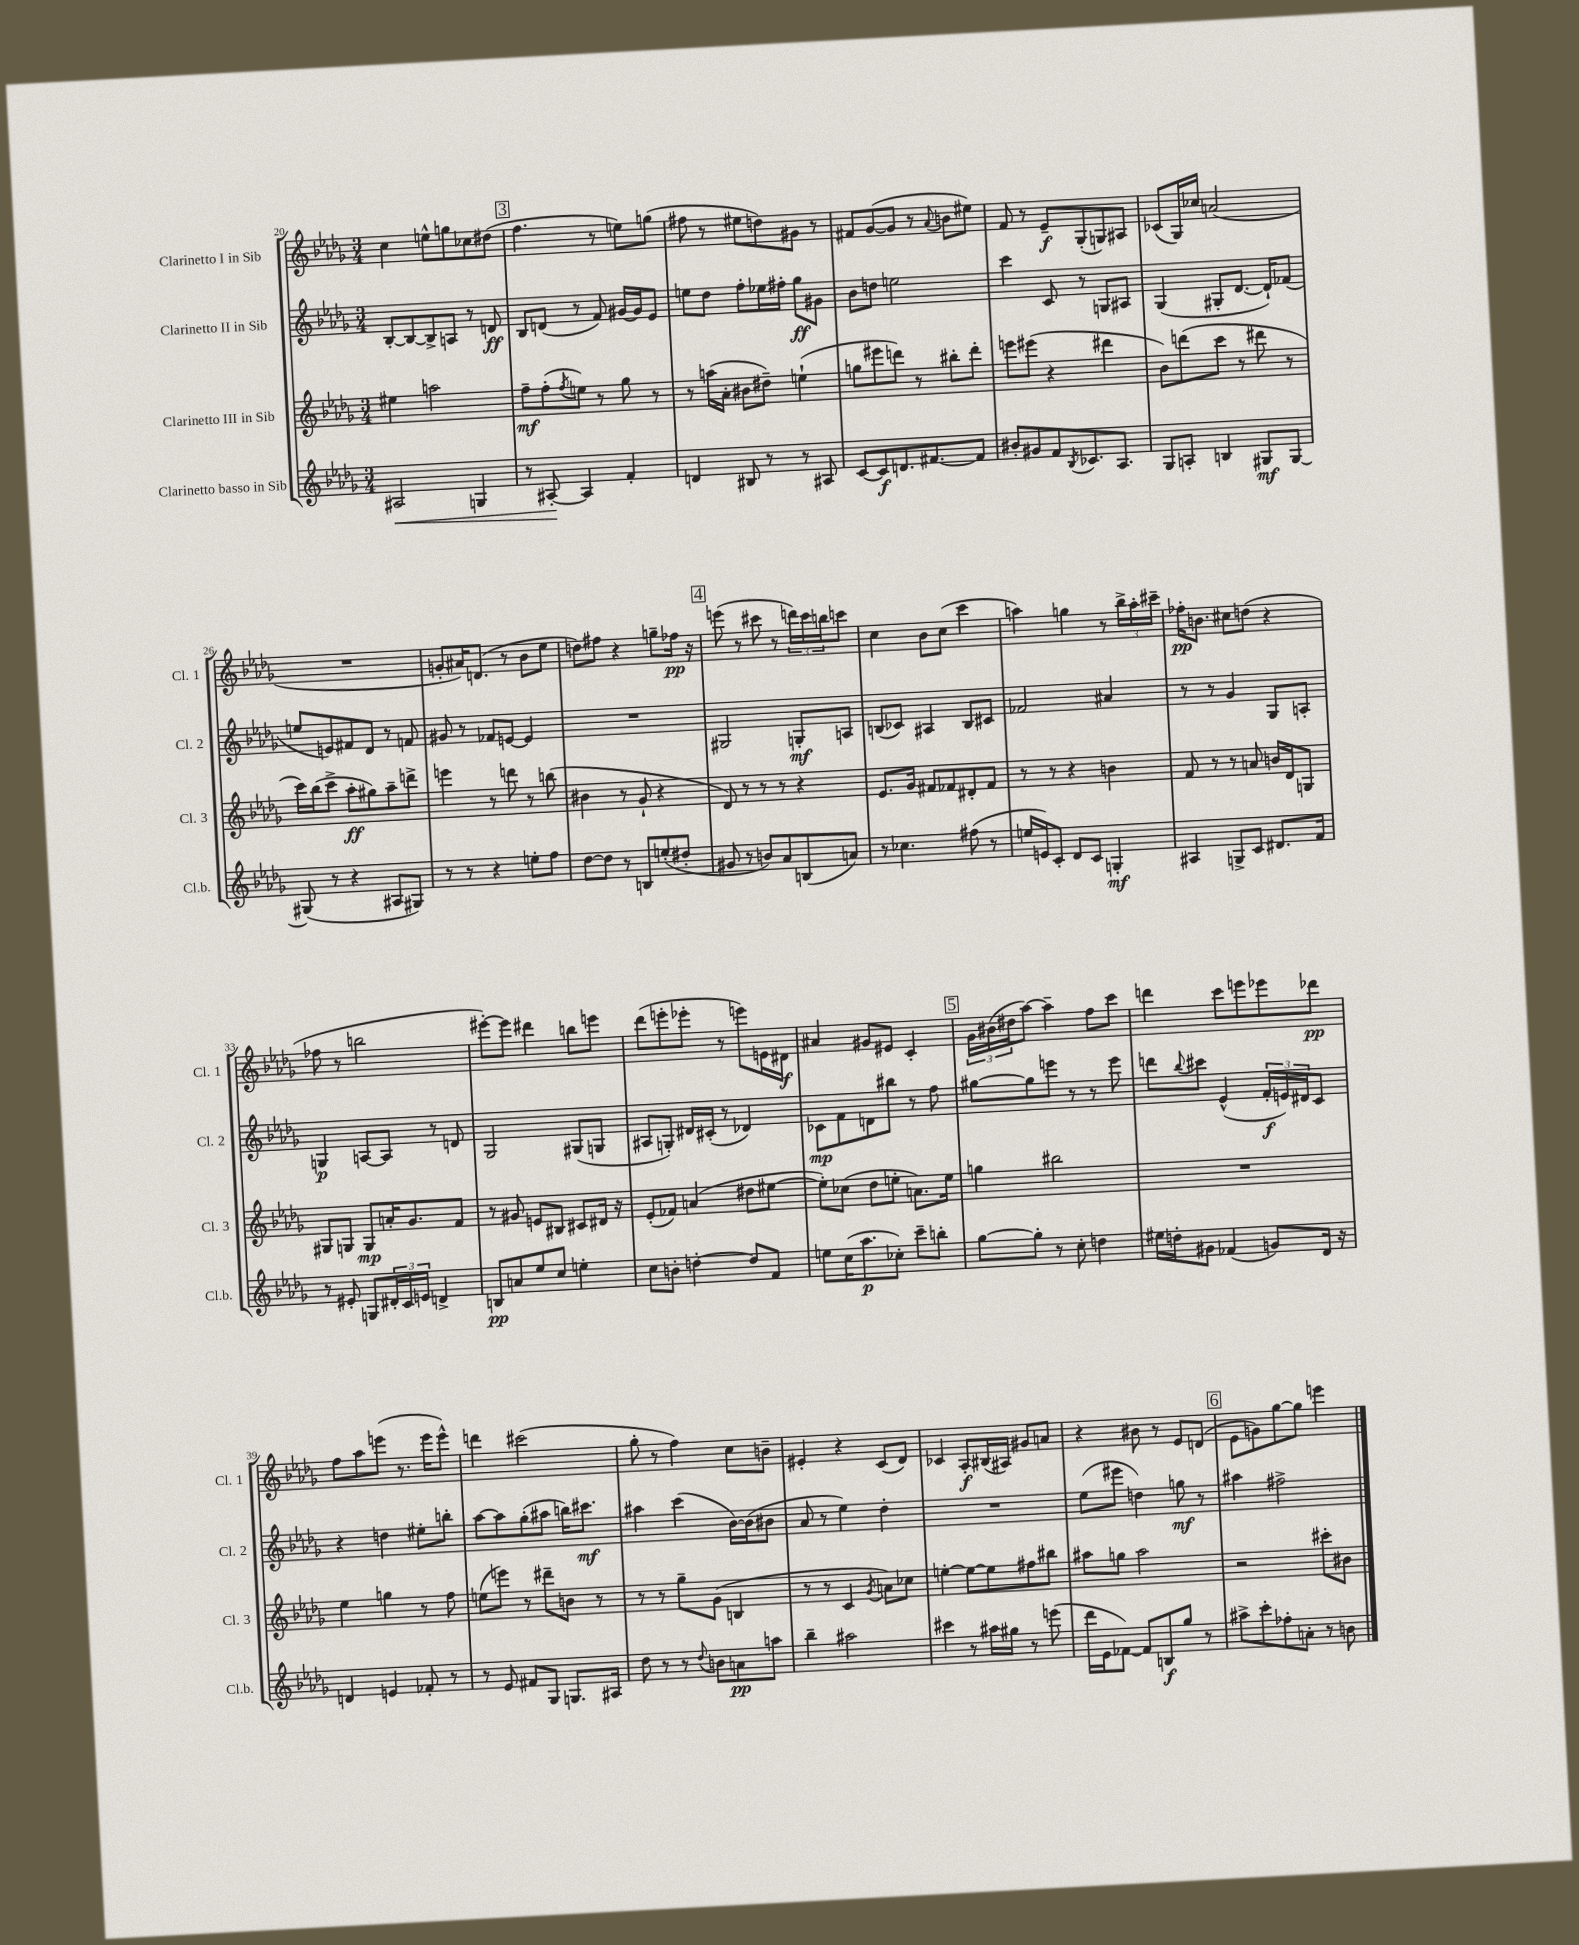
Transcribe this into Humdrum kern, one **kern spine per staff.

**kern	**kern	**kern	**kern
*staff4	*staff3	*staff2	*staff1
*clefG2	*clefG2	*clefG2	*clefG2
*k[b-e-a-d-g-]	*k[b-e-a-d-g-]	*k[b-e-a-d-g-]	*k[b-e-a-d-g-]
*M3/4	*M3/4	*M3/4	*M3/4
2A#	4ee#	[8B-'	4cc
.	.	8B-_	.
.	2aa	8B-^]	8ee^^
.	.	8A	8gg
4G	.	8r	8cc-
.	.	8d	(8dd#
=	=	=	=
8r	8ff~	8B-	4.ff
[8A#'	(8ff'	(8d	.
.	8qff	.	.
4A#]	8ee)	8r	.
.	8r	8f)	8r
4f'	8gg-	[16g#	8ee)
.	.	16g#]	.
.	8r	8e-	(8gg
=	=	=	=
4d	8r	8ee	8ff#
.	(16aa	8dd-	8r
.	16a-'	.	.
8B#	8b#	8ff'	8ee#
8r	8dd#~)	16ee-	8dd)
.	.	16ff#'	.
8r	(4ee`	8gg-	8g#
8A#	.	8g#	8r
=	=	=	=
[8c	8gg	8b-	8f#
8c]	8eee#	8dd	([8g-
8.d	8ddd)	2ee	8g-]
.	8r	.	8r
[8.f#	.	.	.
.	.	.	8qqa-
.	8bb#'	.	8b
8f#]	8ddd'	.	8ee#)
=	=	=	=
8b#'	8eee	4ccc	8f
8g#	(8eee#	.	8r
8f	4r	8c	8e-~
8qB-	.	.	.
8.c-	.	8r	(8G-'
.	4ddd#	8G	8G)
8.A-	.	.	.
.	.	8A#	8A#
=	=	=	=
8G-	8b-)	(4G-	(8c-
8A'	(8ddd	.	16G-)
.	.	.	16cc-
4B	8ccc	8G#'	(2a
.	8r	[8.d-	.
8G#	8ddd#	.	.
.	.	16d-`])	.
[8G#	8r	(8f-	.
=	=	=	=
(8G#]	16ccc)	8ee	2.r
.	(16bb-	.	.
8r	8ccc^	8e)	.
4r	8aa-'	8f#	.
.	8gg#)	8d-	.
8A#	8aa-~	8r	.
8G#)	8ddd^	8f	.
=	=	=	=
8r	4eee	8g#	8g'
8r	.	8r	16a#)
.	.	.	(8.d
4r	8r	8f-	.
.	8ddd	[8e	8r
8ee'	8r	4e]	8b-
8ff	(8bb	.	8ee-
=	=	=	=
[8dd-	4b#	2.r	8dd)
8dd-]	.	.	8ff#
8r	8r	.	4r
8B	8g-`	.	.
(8ee'	4r	.	8gg~
8dd#'	.	.	16ff-
.	.	.	16r
=	=	=	=
8g#	8d-)	2G#	(8eee
8r	8r	.	8r
8b)	8r	.	8ccc#
8a-	8r	.	8r
(8B	4r	8G'	24ddd)
.	.	.	24ccc#
.	.	.	24bb
8a)	.	8A	8ccc
=	=	=	=
8r	8.e-	(8B	4cc
4.cc-	.	8c-)	.
.	16g-	.	.
.	8f#	4A#	8b-
.	8f-	.	(8cc
(8ff#	8d#'	8B	4ccc
8r	8f-	8c#	.
=	=	=	=
16ee	8r	2f-	4aa)
16e)	.	.	.
8c'	8r	.	.
8d-	4r	.	4gg
8c	.	.	.
4G'	4b	4a#	8r
.	.	.	24bb-^
.	.	.	24aa'
.	.	.	24ccc#~
=	=	=	=
4A#	8f	8r	16ff-'
.	.	.	8.b
.	8r	8r	.
8G^	8r	4g-	8cc#
8c	8a	.	(8dd
8.d#	16b	8G-	4r
.	16d-	.	.
.	8G	8A'	.
16f	.	.	.
=	=	=	=
8r	8G#	4G	8ff-
8e#'	8G	.	8r
8G	8G	[8A	2bb
24d#'	16a'	8A]	.
24c	.	.	.
.	8.g-	.	.
24e	.	.	.
4d^	.	8r	.
.	8f	8d	.
=	=	=	=
8B	8r	2G-	[8eee#')
8a	8g#	.	8eee#]
8ee-	8e	.	4ddd#
8cc	8B#	.	.
4ee'	8c#	(8G#	8bb
.	16d#	8G	8eee
.	16r	.	.
=	=	=	=
8cc	(8e-'	8A#	(8ddd-
8b'	8f-)	8G')	8eee'
[4dd'	(4a	16d#	8eee-'
.	.	(16c#'	.
.	.	8r	8r
8dd]	8dd#	4d-)	8eee)
8f	[8ee#	.	16e
.	.	.	16d#
=	=	=	=
8ee	8ee#'])	8c-	4a#
(16cc	(8cc-	8f	.
8.aa-	.	.	.
.	8dd-	8d	8g#
8cc-')	8ee'	8bb#	8e#
8ccc~	8.a)	8r	4c'
8bb'	.	8ff	.
.	16ee	.	.
=	=	=	=
[8gg-	4gg	[8gg#	24g-
.	.	.	(24b#
.	.	.	24dd#
8gg-']	.	8gg#]	[8aa-)
8r	2bb#	8eee	4aa-~]
8cc'	.	8r	.
4dd	.	8r	8ff
.	.	8eee	8ccc
=	=	=	=
16ee#	2.r	8ddd	4ddd
16dd'	.	.	.
.	.	8qqbb-	.
8g#	.	8ccc#	.
(4f-	.	(4e-^^	8ccc
.	.	.	8eee
8g)	.	24f'	8eee-
.	.	24e)	.
.	.	24d#	.
16d-	.	8c	8ddd-
16r	.	.	.
=	=	=	=
4d	4ee-	4r	8ff
.	.	.	8aa-
4e	4gg	4dd	(8eee
.	.	.	8.r
8f-'	8r	8ee#'	.
.	.	.	16eee
8r	8ff	8bb'	8eee^^)
=	=	=	=
8r	(8ee	[8aa-	4ddd
8e-	8eee)	8aa-]	.
8f#	8r	(8gg-'	(2ccc#
8G-	8ddd#~	8aa#	.
8.G	8b	16bb)	.
.	.	8.ccc#	.
.	8r	.	.
16A#	.	.	.
=	=	=	=
8dd-	8r	4aa#	8gg-'
8r	8r	.	8r
8r	8gg-~	(4ccc	4ff)
8qqdd-	.	.	.
8b	(8g-	.	.
8a	4B	[16b-)	8cc
.	.	(16b-]	.
8aa	.	8b#	8b~
=	=	=	=
4bb-~	8r	8a-	4e#'
.	8r	8r	.
2aa#	4c	4ee-)	4r
.	8qg-	.	.
.	8a)	4dd-'	(8c
.	8cc-	.	8d-)
=	=	=	=
4ccc#	[4ee'	2.r	4c-
8r	8ee_	.	8A-'
16aa#	8ee]	.	(16B#
16gg#	.	.	16A#)
8r	8ff#	.	8g#
(8eee	8bb#	.	8a
=	=	=	=
16ddd-	8aa#	(8ee-	4r
16e-	.	.	.
[8f-)	8gg	8eee#	.
8f-]	2aa#	4dd)	8b#
8B	.	.	8r
8gg-	.	8gg	8e-
8r	.	8r	(8d
=	=	=	=
8aa#^	2r	4aa#	8e-
8ccc'	.	.	8g)
8ff-'	.	2ff#^	[8gg-
8a'	.	.	8gg-]
8r	8ccc#'	.	4eee
8b	8b#	.	.
==	==	==	==
*-	*-	*-	*-
